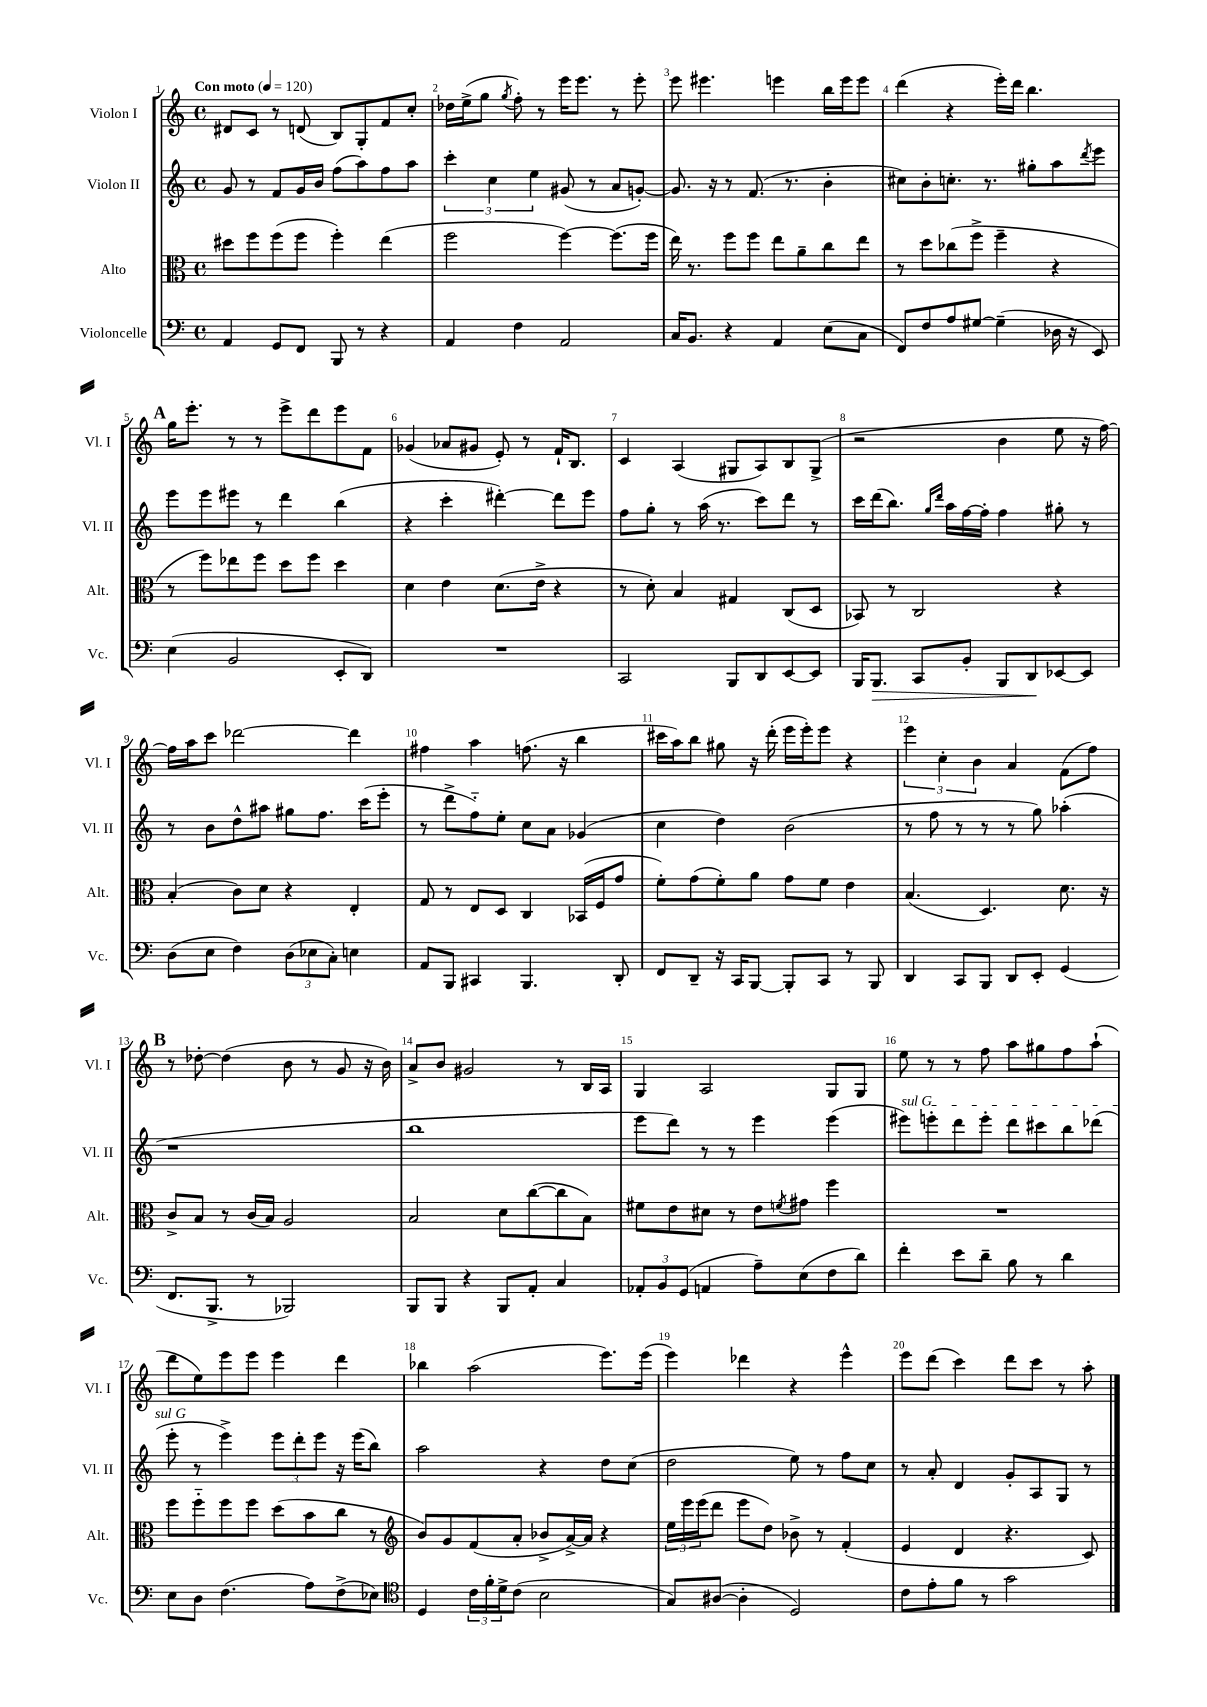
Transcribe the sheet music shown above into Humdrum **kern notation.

**kern	**kern	**kern	**kern
*staff4	*staff3	*staff2	*staff1
*clefF4	*clefC3	*clefG2	*clefG2
*k[]	*k[]	*k[]	*k[]
*M4/4	*M4/4	*M4/4	*M4/4
*met(c)	*met(c)	*met(c)	*met(c)
*MM120	*MM120	*MM120	*MM120
4AA/	8dd#\L	8g/	8d#/L
.	8ff\	8r	8c/J
8GG/L	(8ff\	8f/L	8r
8FF/J	8ff\J	16g/L	(8d/
.	.	16b/JJ	.
8BBB/	4ff'\)	(8ff\L	8B/L)
8r	.	8aa\)	8G'/
4r	(4ee\	8ff\	8f/
.	.	8aa\J	8cc'/J
=	=	=	=
4AA/	2ff\	6ccc'\	16dd-\LL
.	.	.	(16ee^\J
.	.	.	8gg\J
.	.	6cc\	.
.	.	.	8qgg/
4F\	.	.	8ff'\)
.	.	6ee\	.
.	.	.	8r
2AA/	[4ff\)	(8g#/	16eee\LK
.	.	.	8.eee\J
.	.	8r	.
.	(8.ff\]L	8a/L	8r
.	.	[8g'/J)	8eee'\
.	16ff\Jk	.	.
=	=	=	=
16C/LK	16ee\)	8.g/]	8eee\
8.BB/J	8.r	.	.
.	.	.	4.eee#\
.	.	16r	.
4r	8ff\L	8r	.
.	8ff\J	(8.f/	.
4AA/	8ee\L	.	4eee\
.	.	8.r	.
.	8a~\	.	.
(8E\L	8cc\	4b'\	16bb\LL
.	.	.	16eee\J
8C\J	8ee\J	.	8eee\J
=	=	=	=
8FF/L)	8r	8cc#\L)	(4ddd\
8F/	8dd\L	8b'\	.
8A/	(8cc-\	8.cc'\J	4r
[8G#/J	8ff^\J	.	.
.	.	8.r	.
(4G#~\]	4ff~\	.	16eee'\LL)
.	.	.	16ddd\JJ
.	.	8gg#'\L	4.bb\
16D-\	4r	8aa\	.
16r	.	.	.
.	.	8qddd/	.
8EE/)	.	8eee\J	.
=	=	=	=
(4E\	8r	8eee\L	16gg\LK
.	.	.	8.eee'\J
.	8ff\L)	8eee\	.
2BB/	8ee-\	8eee#\J	8r
.	8ff\J	8r	8r
.	8dd\L	4ddd\	8eee^\L
.	8ff\J	.	8ddd\
8EE'/L	4dd\	(4bb\	8eee\
8DD/J)	.	.	8f\J
=	=	=	=
1r	4d\	4r	(4g-/
.	4e\	4ccc'\	8a-/L
.	.	.	8g#/J
.	(8.d\L	[4ddd#'\)	8e'/)
.	.	.	8r
.	16e^\Jk	.	.
.	4r	8ddd#\]L	16f`/LK
.	.	.	8.B/J
.	.	8eee\J	.
=	=	=	=
2CC/	8r	8ff\L	4c/
.	8d'\)	8gg'\J	.
.	4B/	8r	(4A/
.	.	(16aa\	.
.	.	8.r	.
8BBB/L	4G#/	.	8G#/L
8DD/	.	8ccc\L)	8A/)
[8EE/	(8C/L	8ddd\J	8B/
8EE/]J	8D/J	8r	(8G#^/J
=	=	=	=
16BBB/LK	8BB-/)	16ccc\LL	2r
8.BBB/J	.	(16ddd\J	.
.	8r	8.bb\J)	.
8CC/L	2C/	.	.
.	.	16qqgg/LL	.
.	.	16qqddd/JJ	.
.	.	16aa\LL	.
8BB'/J	.	[16ff\	.
.	.	16ff'\]JJ	.
8BBB/L	.	4ff\	4b\
8DD/	.	.	.
[8EE-/	4r	8gg#'\	8ee\
8EE-/]J	.	8r	16r
.	.	.	[16ff\)
=	=	=	=
(8D\L	(4B'/	8r	16ff\]LL
.	.	.	16aa\J
8E\J	.	8b\L	8ccc\J
4F\)	8c\L)	8dd^^\	[2ddd-\
.	8d\J	8aa#\J	.
(12D\L	4r	8gg#\L	.
12E-\	.	.	.
.	.	8.ff\J	.
12C'\J)	.	.	.
4E\	4E'/	.	4ddd-\]
.	.	(16ccc\LK	.
.	.	8eee'\J	.
=	=	=	=
8AA/L	8G/	8r	4ff#\
8BBB/J	8r	8ddd^\L	.
4CC#/	8E/L	8ff'~\)	4aa\
.	8D/J	8ee'\J	.
4.BBB/	4C/	8cc\L	(8.ff\
.	.	8a\J	.
.	.	.	16r
.	(16BB-/LL	(4g-/	4bb\
.	16F/J	.	.
8DD'/	8g/J	.	.
=	=	=	=
8FF/L	8f'\L)	4cc\	16ccc#\LL
.	.	.	16aa\J)
8DD~/J	(8g\	.	8bb\J
16r	8f'\)	4dd\)	8gg#\
16CC/LK	.	.	.
[8BBB/J	8a\J	.	16r
.	.	.	(16ddd'\
8BBB'/]L	8g\L	(2b\	16eee\LL
.	.	.	16eee'\J)
8CC/J	8f\J	.	8eee\J
8r	4e\	.	4r
8BBB/	.	.	.
=	=	=	=
4DD/	(4.B/	8r	6eee\
.	.	8ff\	.
.	.	.	6cc'\
8CC/L	.	8r	.
.	.	.	6b\
8BBB/J	4.D/)	8r	.
8DD/L	.	8r	4a/
8EE'/J	.	8gg\)	.
(4GG/	8.d\	(4aa-'\	(8f\L
.	.	.	8ff\J)
.	16r	.	.
=	=	=	=
8.FF/L	8c^/L	1r	8r
.	8B/J	.	[8dd-'\
8.BBB^/J	.	.	.
.	8r	.	(4dd-\]
8r	(16c/LL	.	.
.	16B/JJ)	.	.
2BBB-/)	2A/	.	8b\
.	.	.	8r
.	.	.	8g/
.	.	.	16r
.	.	.	16b\)
=	=	=	=
8BBB/L	2B/	1bb	8a^/L
8BBB/J	.	.	8b/J
4r	.	.	2g#/
8BBB/L	8d\L	.	.
8AA'/J	([8cc\	.	.
4C/	8cc\]	.	8r
.	8B\J)	.	16B/LL
.	.	.	16A/JJ
=	=	=	=
12AA-'/L	8f#\L	8eee\L	4G/
12BB/	.	.	.
.	8e\	8ddd\J)	.
(12GG/J	.	.	.
4AA/	8d#\J	8r	2A/
.	8r	8r	.
8A~\L)	8e\L	4eee\	.
.	8qf/	.	.
(8E\	8g#\J	.	.
8F\	4ff\	(4eee\	8G/L
8d\J)	.	.	8G/J
=	=	=	=
4f'\	1r	8eee#\L)	8ee\
.	.	8eee'\	8r
8e\L	.	8ddd\	8r
8d~\J	.	8eee'\J	8ff\
8B\	.	8ddd\L	8aa\L
8r	.	8ccc#\	8gg#\
4d\	.	8bb\	8ff\
.	.	(8ddd-\J	(8aa`\J
=	=	=	=
8E\L	8ff\L	8eee'\	8ddd\L
8D\J	8ff'~\	8r	8ee\)
(4.F\	8ff\	4eee^\)	8eee\
.	8ff\J	.	8eee\J
.	(8dd\L	12eee\L	4eee\
.	.	12ddd'\	.
8A\L)	8b\	.	.
.	.	12eee\J	.
(8F^\	8cc\J	16r	4ddd\
.	.	(16eee\LK	.
8E-\J)	8r	8bb\J)	.
=	=	=	=
*clefC4	*clefG2	*	*
4D/	8b/L)	2aa\	4bb-\
.	8g/	.	.
24c\LL	(8f/	.	(2aa\
24f'\	.	.	.
24d^\J	.	.	.
(8c\J	8a'/J	.	.
2B\	8b-^/L	4r	.
.	[16a^/L)	.	.
.	16a/]JJ	.	.
.	4r	8dd\L	8.eee\L)
.	.	(8cc\J	.
.	.	.	(16eee\Jk
=	=	=	=
8G/L)	24ee\LL	2dd\	4eee\)
.	24eee\	.	.
.	(24eee\J	.	.
([8A#/J	8ddd\J	.	.
4A#'\]	8eee\L	.	4ddd-\
.	8dd\J)	.	.
2D/)	8b-^\	8ee\)	4r
.	8r	8r	.
.	(4f'/	8ff\L	4eee^^\
.	.	8cc\J	.
=	=	=	=
8c\L	4e/	8r	8eee\L
8e'\	.	8a'/	(8ddd\J
8f\J	4d/	4d/	4ccc\)
8r	.	.	.
2g\	4.r	8g'/L	8ddd\L
.	.	8A/	8ccc\J
.	.	8G/J	8r
.	8c/)	8r	8aa'\
==	==	==	==
*-	*-	*-	*-
